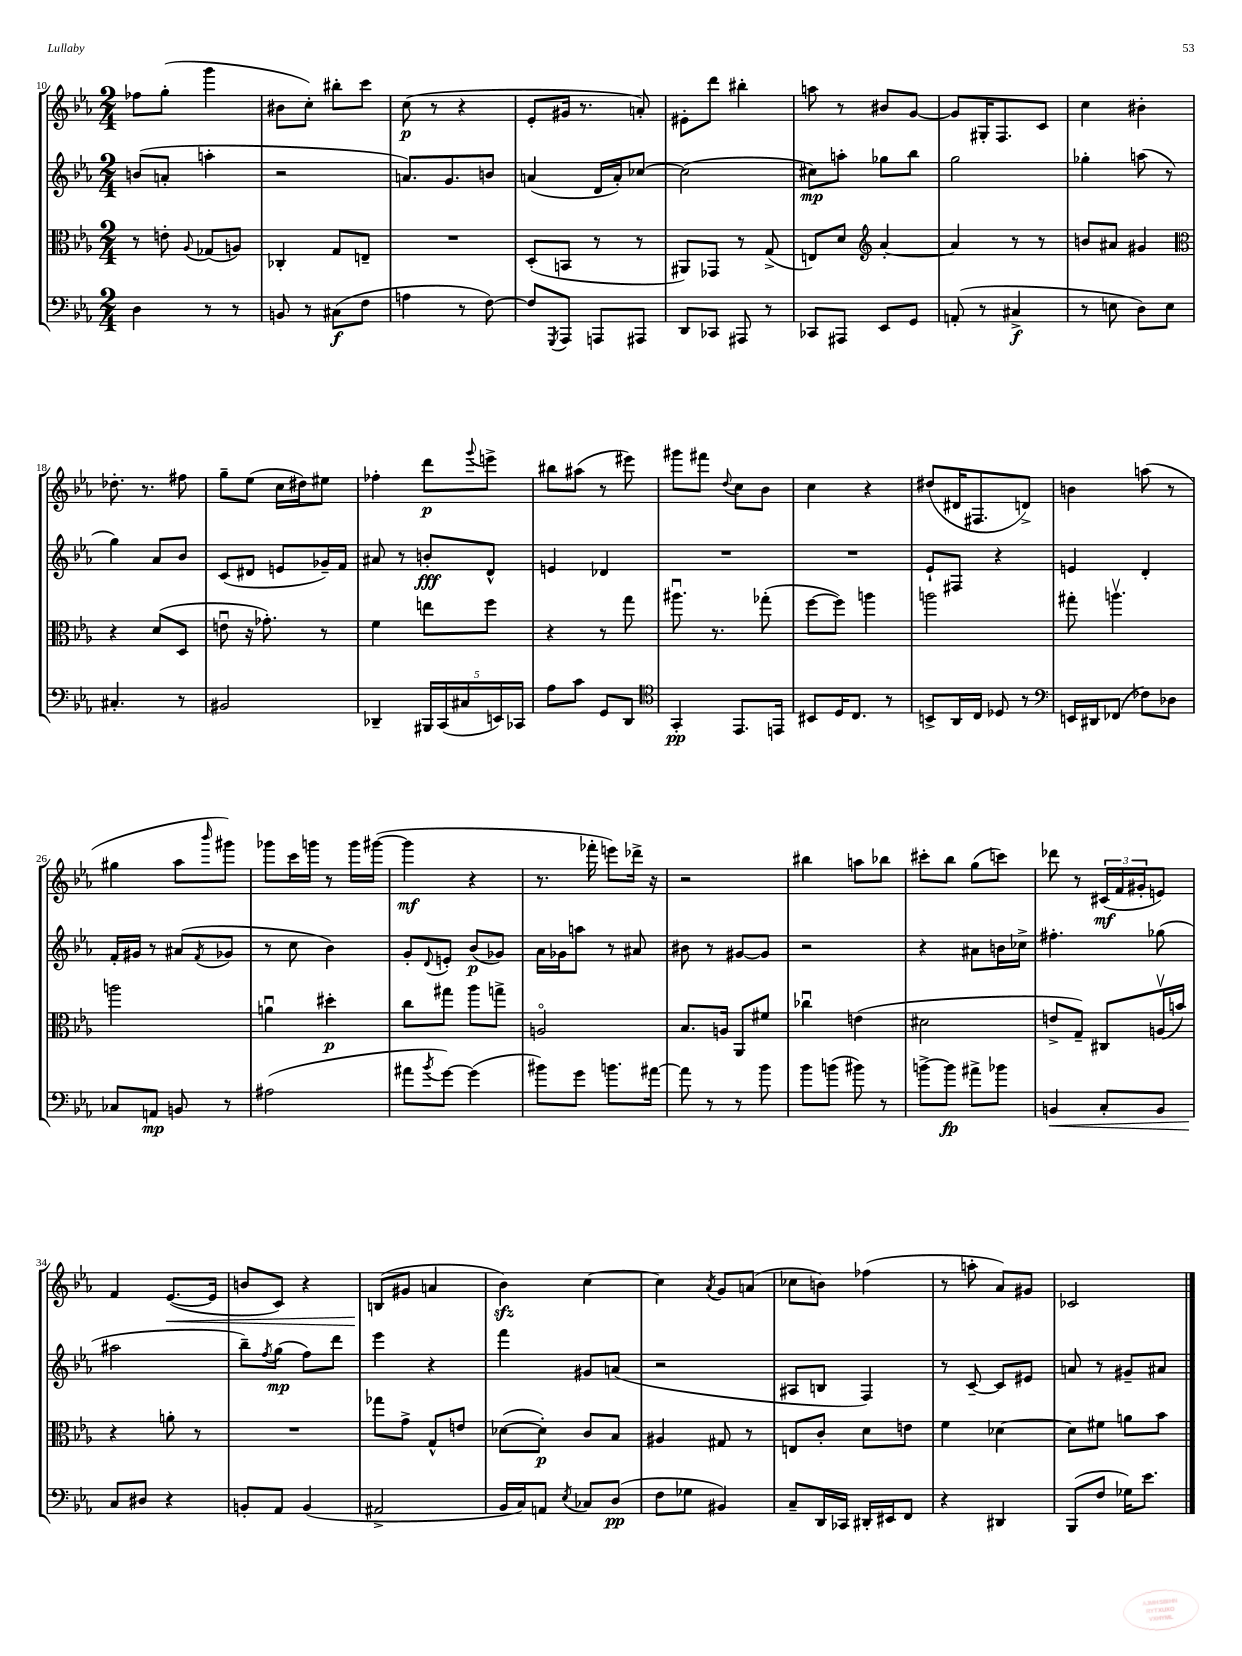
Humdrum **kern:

**kern	**dynam	**kern	**dynam	**kern	**dynam	**kern	**dynam
*part4	*part4	*part3	*part3	*part2	*part2	*part1	*part1
*staff4	*staff4	*staff3	*staff3	*staff2	*staff2	*staff1	*staff1
*clefF4	*	*clefC3	*	*clefG2	*	*clefG2	*
*k[b-e-a-]	*	*k[b-e-a-]	*	*k[b-e-a-]	*	*k[b-e-a-]	*
*M2/4	*	*M2/4	*	*M2/4	*	*M2/4	*
=10	=10	=10	=10	=10	=10	=10	=10
4D\	.	8r	.	(8bn/L	.	8ff-X\L	.
.	.	8en'\	.	8an'/J	.	(8gg'\J	.
.	.	8qqA-/	.	.	.	.	.
8r	.	(8G-X/L	.	4aan'\	.	4ggg\	.
8r	.	8An/J)	.	.	.	.	.
=11	=11	=11	=11	=11	=11	=11	=11
8BBn/	.	4C-X'/	.	2r	.	8b#X\L	.
8r	.	.	.	.	.	8cc'\J)	.
(8C#X\L	f	8G/L	.	.	.	8bb#X'\L	.
8F\J	.	8En~/J	.	.	.	8ccc\J	.
=12	=12	=12	=12	=12	=12	=12	=12
4An\	.	2r	.	8.an/L)	.	(8cc\	p
.	.	.	.	.	.	8r	.
.	.	.	.	8.g/	.	.	.
8r	.	.	.	.	.	4r	.
[8F\)	.	.	.	8bn/J	.	.	.
=13	=13	=13	=13	=13	=13	=13	=13
8F/L]	.	(8D'/L	.	(4an/	.	8e-'/L	.
8qGGG/	.	.	.	.	.	.	.
8AAA-/J	.	8BBn/J	.	.	.	16g#X/Jk	.
.	.	.	.	.	.	8.r	.
8AAAn/L	.	8r	.	16d/LL	.	.	.
.	.	.	.	16a'/J)	.	.	.
8AAA#X/J	.	8r	.	[8cc-X/J	.	8an'/)	.
=14	=14	=14	=14	=14	=14	=14	=14
8DD/L	.	8AA#X/L)	.	(2cc-\]	.	8e#X'\L	.
8CC-X/J	.	8GG-X/J	.	.	.	8ddd\J	.
8AAA#X/	.	8r	.	.	.	4bb#X'\	.
8r	.	(8G^/	.	.	.	.	.
=15	=15	=15	=15	=15	=15	=15	=15
8CC-X/L	.	8En/L)	.	8cc#X\L)	mp	8aan\	.
8AAA#X/J	.	8d/J	.	8aan'\J	.	8r	.
*	*	*clefG2	*	*	*	*	*
8EE-/L	.	[4a-'/	.	8gg-X\L	.	8b#X/L	.
8GG/J	.	.	.	8bb-\J	.	[8g/J	.
=16	=16	=16	=16	=16	=16	=16	=16
(8AAn'/	.	4a-/]	.	2gg\	.	8g/L]	.
8r	.	.	.	.	.	16G#X'/K	.
.	.	.	.	.	.	8.F/	.
4C#X^/	f	8r	.	.	.	.	.
.	.	8r	.	.	.	8c/J	.
=17	=17	=17	=17	=17	=17	=17	=17
8r	.	8bn/L	.	4gg-X'\	.	4cc\	.
8En\	.	8a#X/J	.	.	.	.	.
8D\L)	.	4g#X/	.	(8aan\	.	4b#X'\	.
8E\J	.	.	.	8r	.	.	.
!!LO:LB:g=z
=18	=18	=18	=18	=18	=18	=18	=18
*	*	*clefC3	*	*	*	*	*
4.C#X'/	.	4r	.	4gg\)	.	8.dd-X'\	.
.	.	.	.	.	.	8.r	.
.	.	(8d/L	.	8a-/L	.	.	.
8r	.	8D/J	.	8b-/J	.	8ff#X\	.
=19	=19	=19	=19	=19	=19	=19	=19
2BB#X/	.	8enu\	.	(8c/L	.	8gg~\L	.
.	.	16r	.	8d#X/J	.	(8ee-\J	.
.	.	8.g-X'\)	.	.	.	.	.
.	.	.	.	8en/L	.	16cc\LL	.
.	.	.	.	.	.	16dd#X\J)	.
.	.	8r	.	16g-X~/L)	.	8ee#X\J	.
.	.	.	.	16f/JJ	.	.	.
=20	=20	=20	=20	=20	=20	=20	=20
4DD-X~/	.	4f\	.	8a#X/	.	4ff-X'\	.
.	.	.	.	8r	.	.	.
20BBB#X/LL	.	8een\L	.	8bn'/L	fff	8ddd\L	p
(20CC/	.	.	.	.	.	.	.
20C#X/	.	.	.	.	.	.	.
.	.	.	.	.	.	8qqggg/	.
.	.	8ff\J	.	8d^^/J	.	8eeen^\J	.
20EEn/)	.	.	.	.	.	.	.
20CC-X/JJ	.	.	.	.	.	.	.
=21	=21	=21	=21	=21	=21	=21	=21
8A-\L	.	4r	.	4en/	.	8bb#X\L	.
8c\J	.	.	.	.	.	(8aa#X\J	.
8GG/L	.	8r	.	4d-X/	.	8r	.
8DD/J	.	8gg\	.	.	.	8eee#X\)	.
=22	=22	=22	=22	=22	=22	=22	=22
*clefC4	*	*	*	*	*	*	*
4GG'/	pp	8.aa#Xu\	.	2r	.	8ggg#X\L	.
.	.	.	.	.	.	8fff#X\J	.
.	.	8.r	.	.	.	.	.
.	.	.	.	.	.	8qqdd/	.
8.EE-/L	.	.	.	.	.	8cc\L	.
.	.	(8gg-X'\	.	.	.	8b-\J	.
16EEn/Jk	.	.	.	.	.	.	.
=23	=23	=23	=23	=23	=23	=23	=23
8BB#X/L	.	[8ff\L	.	2r	.	4cc\	.
16D/K	.	8ff\J])	.	.	.	.	.
8.C/J	.	.	.	.	.	.	.
.	.	4aan\	.	.	.	4r	.
8r	.	.	.	.	.	.	.
=24	=24	=24	=24	=24	=24	=24	=24
8BBn^/L	.	2aan\	.	8e-`/L	.	(8dd#X/L	.
16AA-/L	.	.	.	8F#X/J	.	16d#X/K	.
16C/JJ	.	.	.	.	.	8.F#X/	.
8D-X/	.	.	.	4r	.	.	.
8r	.	.	.	.	.	8dn^/J)	.
=25	=25	=25	=25	=25	=25	=25	=25
*clefF4	*	*	*	*	*	*	*
16EEn/LL	.	8gg#X'\	.	4en/	.	4bn\	.
16DD#X/J	.	.	.	.	.	.	.
(8FF-X/J	.	4.aanv\	.	.	.	.	.
8F-X\L)	.	.	.	4d'/	.	(8aan\	.
8D-X\J	.	.	.	.	.	8r	.
!!LO:LB:g=z
=26	=26	=26	=26	=26	=26	=26	=26
8C-X/L	.	2aan\	.	16f'/LL	.	4gg#X\	.
.	.	.	.	16g#X/JJ	.	.	.
8AAn/J	mp	.	.	8r	.	.	.
8BBn/	.	.	.	(8a#X/L	.	8aa-\L	.
.	.	.	.	8qf/	.	16qqbbb-/	.
8r	.	.	.	8g-X/J	.	8ggg#X\J)	.
=27	=27	=27	=27	=27	=27	=27	=27
(2A#X\	.	4anu\	.	8r	.	8ggg-X\L	.
.	.	.	.	8cc\	.	16ccc\L	.
.	.	.	.	.	.	16gggn\JJ	.
.	.	4dd#X'\	p	4b-\)	.	8r	.
.	.	.	.	.	.	16ggg\LL	.
.	.	.	.	.	.	([16ggg#X\JJ	.
=28	=28	=28	=28	=28	=28	=28	=28
8a#X\L	.	8cc\L	.	8g'/L	.	4ggg#\]	mf
8qb-/	.	.	.	8qqd/	.	.	.
[8g\J)	.	8gg#X\J	.	8en'/J	.	.	.
(4g\]	.	8aa-\L	.	(8b-/L	p	4r	.
.	.	8ggn^\J	.	8g-X/J)	.	.	.
=29	=29	=29	=29	=29	=29	=29	=29
8b#X\L)	.	2An/	.	16a-\LL	.	8.r	.
.	.	.	.	16g-X\J	.	.	.
8g\J	.	.	.	8aan\J	.	.	.
.	.	.	.	.	.	16fff-X'\	.
8.bn\L	.	.	.	8r	.	8eeen\L)	.
.	.	.	.	8a#X/	.	16ddd-X^\Jk	.
[16a#X\Jk	.	.	.	.	.	16r	.
=30	=30	=30	=30	=30	=30	=30	=30
8a#\]	.	8.B-/L	.	8b#X\	.	2r	.
8r	.	.	.	8r	.	.	.
.	.	16An/Jk	.	.	.	.	.
8r	.	8AA-/L	.	[8g#X/L	.	.	.
8b-\	.	8f#X/J	.	8g#/J]	.	.	.
=31	=31	=31	=31	=31	=31	=31	=31
8b-\L	.	4cc-Xu\	.	2r	.	4bb#X\	.
(8bn\J	.	.	.	.	.	.	.
8b#X\)	.	(4en\	.	.	.	8aan\L	.
8r	.	.	.	.	.	8bb-X\J	.
=32	=32	=32	=32	=32	=32	=32	=32
[8bn^\L	.	2d#X\	.	4r	.	8ccc#X'\L	.
8b\J]	fp	.	.	.	.	8bb-\J	.
8a#X^\L	.	.	.	8a#X\L	.	(8gg\L	.
8b-X\J	.	.	.	16bn\L	.	8cccn\J)	.
.	.	.	.	16cc-X^\JJ	.	.	.
=33	=33	=33	=33	=33	=33	=33	=33
!	!LO:HP:b	!	!	!	!	!	!
4BBn/	<	8en^/L	.	4.ff#X'\	.	8ddd-X\	.
.	.	8G~/J)	.	.	.	8r	.
8C'/L	.	8C#X/L	.	.	.	(24c#X/LL	mf
.	.	.	.	.	.	24f/	.
.	.	.	.	.	.	24g#X'/J	.
8BB/J	.	(16Anv/L	.	(8gg-X\	.	8en/J)	.
.	.	16bn/JJ)	.	.	.	.	.
!!LO:LB:g=z
=34	=34	=34	=34	=34	=34	=34	=34
8C/L	.	4r	.	2aa#X\	.	4f/	.
8D#X/J	[	.	.	.	.	.	.
!	!	!	!	!	!	!	!LO:HP:b
4r	.	8an'\	.	.	.	([8.e-/L	<
.	.	8r	.	.	.	.	.
.	.	.	.	.	.	16e-/Jk]	.
=35	=35	=35	=35	=35	=35	=35	=35
8BBn'/L	.	2r	.	8bb-~\L)	.	8bn/L	.
.	.	.	.	8qff/	.	.	.
8AA-/J	.	.	.	(8gg\J	mp	8c/J)	.
(4BB/	.	.	.	8ff\L)	.	4r	.
.	.	.	.	8ddd\J	.	.	.
=36	=36	=36	=36	=36	=36	=36	=36
2AA#X^/	.	8gg-X\L	.	4eee-\	.	(8Bn/L	.
.	.	8g^\J	.	.	.	8g#X/J	[
.	.	8G^^/L	.	4r	.	4an/	.
.	.	8en/J	.	.	.	.	.
=37	=37	=37	=37	=37	=37	=37	=37
16BB-/LL	.	([8d-X\L	.	4fff\	.	4b-zz\)	.
16C/J)	.	.	.	.	.	.	.
8AAn/J	.	8d-'\J])	p	.	.	.	.
8qE-/	.	.	.	.	.	.	.
8C-X/L	.	8c/L	.	8g#X/L	.	[4cc\	.
(8D/J	pp	8B-/J	.	(8an/J	.	.	.
=38	=38	=38	=38	=38	=38	=38	=38
8F\L	.	4A#X/	.	2r	.	4cc\]	.
8G-X\J	.	.	.	.	.	.	.
.	.	.	.	.	.	8qa-/	.
4BB#X/)	.	8G#X/	.	.	.	8g/L	.
.	.	8r	.	.	.	(8an/J	.
=39	=39	=39	=39	=39	=39	=39	=39
8C~/L	.	8En/L	.	8A#X/L	.	8cc-X\L	.
16DD/L	.	8c'/J	.	8Bn/J	.	8bn\J)	.
16CC-X/JJ	.	.	.	.	.	.	.
16DD#X'/LL	.	8d\L	.	4F/)	.	(4ff-X\	.
16EE#X/J	.	.	.	.	.	.	.
8FF/J	.	8en\J	.	.	.	.	.
=40	=40	=40	=40	=40	=40	=40	=40
4r	.	4f\	.	8r	.	8r	.
.	.	.	.	[8c~/	.	8aan'\	.
4DD#X/	.	[4d-X\	.	8c/L]	.	8a-/L)	.
.	.	.	.	8e#X/J	.	8g#X/J	.
=41	=41	=41	=41	=41	=41	=41	=41
(8BBB-/L	.	8d-\L]	.	8an/	.	2c-X/	.
8F/J	.	8f#X\J	.	8r	.	.	.
16G-X\KL)	.	8an\L	.	8g#X~/L	.	.	.
8.e-\J	.	.	.	.	.	.	.
.	.	8b-\J	.	8a#X/J	.	.	.
==	==	==	==	==	==	==	==
*-	*-	*-	*-	*-	*-	*-	*-
